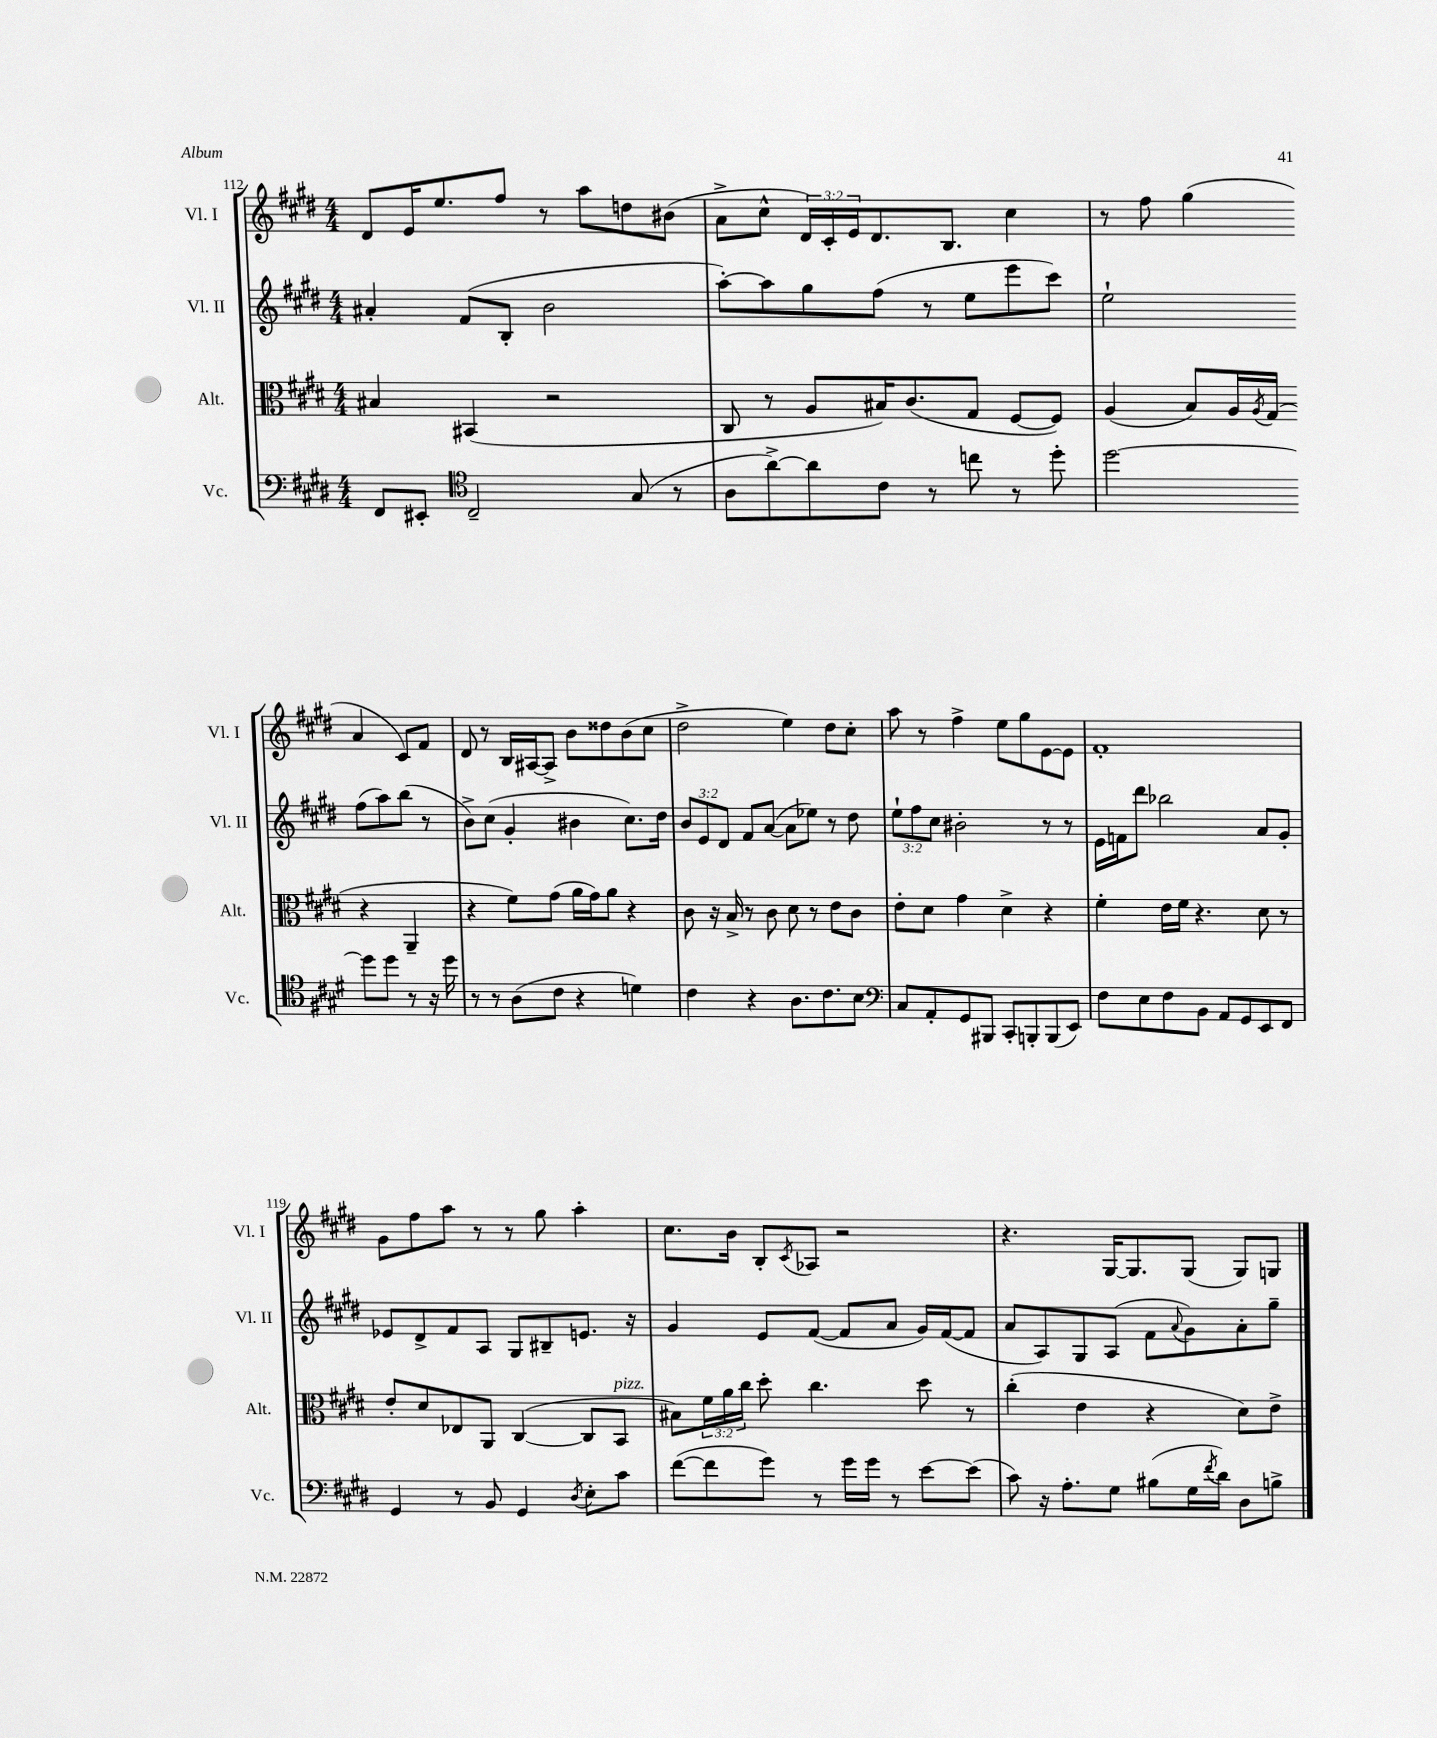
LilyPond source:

<<
\new StaffGroup <<
\new Staff = "s0" \with { instrumentName = "Vl. I" shortInstrumentName = "Vl. I" } {
    \clef treble \key e \major \numericTimeSignature \time 4/4 \override Staff.TupletNumber.text = #tuplet-number::calc-fraction-text
    dis'8 e'16 e''8. fis''8 r8 a''8 d''8 bis'8( |
    a'8-> cis''8-^ \tuplet 3/2 { dis'16) cis'16-. e'16 } dis'8. b8. cis''4 |
    r8 fis''8 gis''4( a'4 cis'8) fis'8 |
    dis'8 r8 b16 ais16~ ais8-> b'8 disis''8 b'8( cis''8 |
    dis''2-> e''4) dis''8 cis''8-. |
    a''8 r8 fis''4-> e''8 gis''8 e'8~ e'8 |
    fis'1-. |
    gis'8 fis''8 a''8 r8 r8 gis''8 a''4-. |
    cis''8. b'16 b8-. \acciaccatura { cis'8 } aes8 r2 |
    r4. gis16~ gis8. gis8( gis8) g8 \bar "|." |
}
\new Staff = "s1" \with { instrumentName = "Vl. II" shortInstrumentName = "Vl. II" } {
    \clef treble \key e \major \numericTimeSignature \time 4/4 \override Staff.TupletNumber.text = #tuplet-number::calc-fraction-text
    ais'4-. fis'8( b8-. b'2 |
    a''8~-.) a''8 gis''8 fis''8( r8 e''8 e'''8 cis'''8) |
    e''2-! fis''8( a''8) b''8( r8 |
    b'8->) cis''8( gis'4-. bis'4 cis''8.) dis''16 |
    \tuplet 3/2 { b'8 e'8 dis'8 } fis'8 a'8~( a'8 ees''8) r8 dis''8 |
    \tuplet 3/2 { e''8-! fis''8 cis''8 } bis'2-. r8 r8 |
    e'16 f'16 dis'''8 bes''2 a'8 gis'8-. |
    ees'8 dis'8-> fis'8 a8 gis8 bis8-- e'8. r16 |
    gis'4 e'8 fis'8~( fis'8 a'8 gis'16) fis'16~( fis'8 |
    a'8 a8) gis8 a8( fis'8 \appoggiatura { a'8 } gis'8) a'8-. gis''8-- \bar "|." |
}
\new Staff = "s2" \with { instrumentName = "Alt." shortInstrumentName = "Alt." } {
    \clef alto \key e \major \numericTimeSignature \time 4/4 \override Staff.TupletNumber.text = #tuplet-number::calc-fraction-text
    bis4 bis,4( r2 |
    cis8 r8 a8 bis16) cis'8.( gis8 fis8~ fis8) |
    a4( b8) a16 \acciaccatura { a8 } gis16( r4 a,4-- |
    r4 fis'8) gis'8( a'16 gis'16) a'8 r4 |
    cis'8 r16 b16-> r8 cis'8 dis'8 r8 e'8 cis'8 |
    e'8-. dis'8 gis'4 dis'4-> r4 |
    fis'4-. e'16 fis'16 r4. dis'8 r8 |
    e'8-. dis'8 ees8 a,8 cis4~( cis8 b,8^\markup { \italic "pizz." } |
    bis8) \tuplet 3/2 { fis'16 a'16 cis''16 } dis''8-. cis''4. dis''8 r8 |
    cis''4-.( e'4 r4 dis'8) e'8-> \bar "|." |
}
\new Staff = "s3" \with { instrumentName = "Vc." shortInstrumentName = "Vc." } {
    \clef bass \key e \major \numericTimeSignature \time 4/4
    fis,8 eis,8-. \clef tenor cis2-- gis8( r8 |
    a8 a'8~->) a'8 cis'8 r8 c''8 r8 dis''8-. |
    dis''2~ dis''8 dis''8 r8 r16 dis''16 |
    r8 r8 a8( cis'8 r4 d'4) |
    cis'4 r4 a8. cis'8. b8 |
    \clef bass cis8 a,8-. gis,8 bis,,8 cis,8-. b,,8-. b,,8( e,8) |
    fis8 e8 fis8 b,8 a,8 gis,8 e,8 fis,8 |
    gis,4 r8 b,8 gis,4 \acciaccatura { dis8 } e8-. cis'8 |
    fis'8~( fis'8 gis'8) r8 gis'16 gis'16 r8 e'8~ e'8( |
    cis'8) r16 a8.-. gis8 bis8( gis16 \acciaccatura { fis'8 } dis'16) dis8 b8-> \bar "|." |
}
>>
>>
\layout { \context { \Score currentBarNumber = #112 } }
